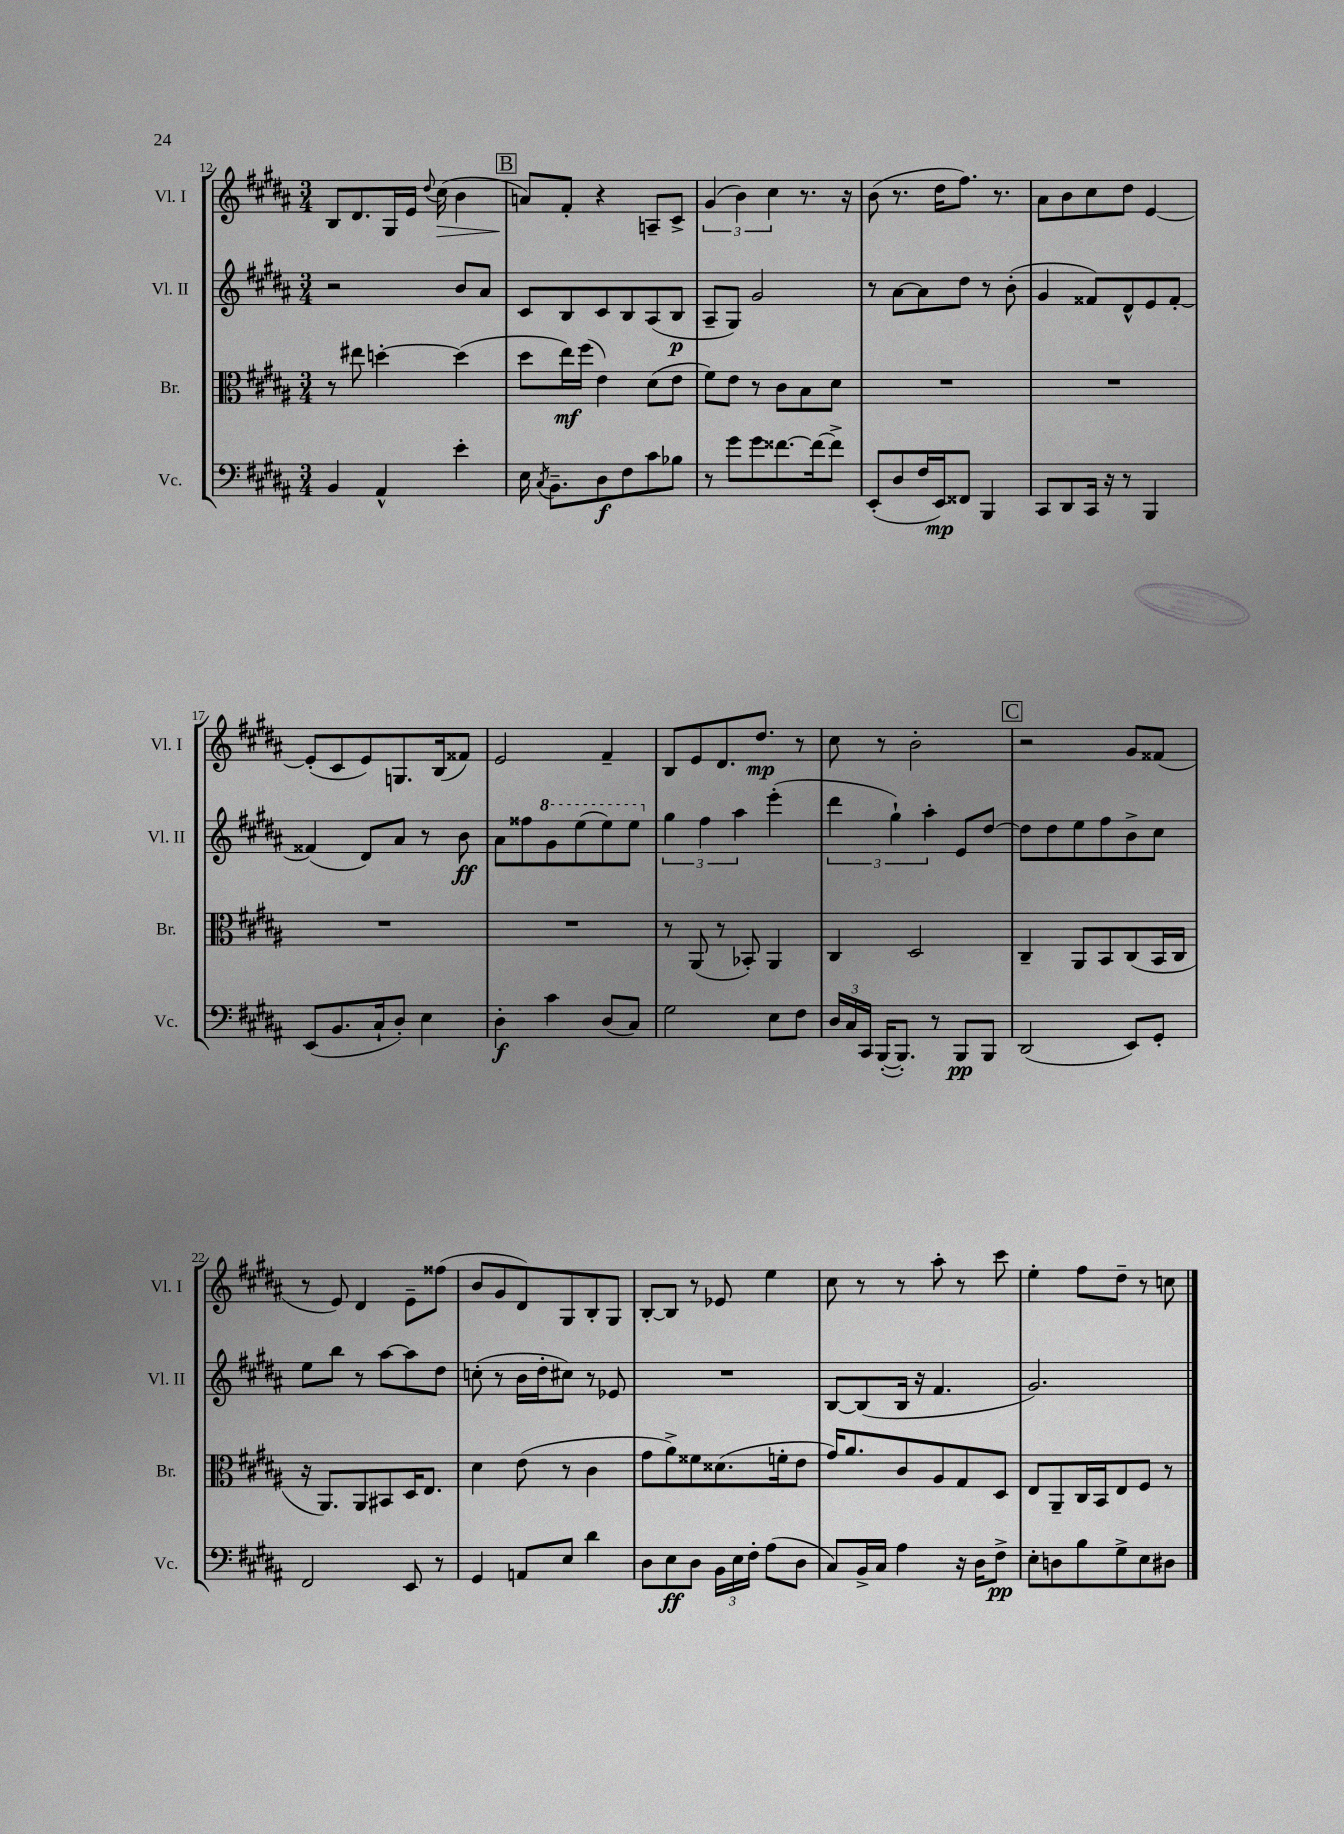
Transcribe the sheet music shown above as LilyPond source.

<<
\new StaffGroup <<
\new Staff = "s0" \with { instrumentName = "Vl. I" shortInstrumentName = "Vl. I" } {
    \clef treble \key b \major \numericTimeSignature \time 3/4
    \autoBeamOff b8[ dis'8. gis16 e'16] \appoggiatura { dis''8 } cis''16\>( b'4 |
    \mark \markup { \box "B" } a'8[\!) fis'8]-. r4 a8[-- cis'8]-> |
    \tuplet 3/2 { gis'4( b'4) cis''4 } r8. r16 |
    b'8( r8. dis''16[ fis''8.]) r8. |
    ais'8[ b'8 cis''8 dis''8] e'4~ |
    e'8[-.( cis'8 e'8) g8. b16( fisis'8]) |
    e'2 fis'4-- |
    b8[ e'8 dis'8. dis''8.]\mp r8 |
    cis''8 r8 b'2-. |
    \mark \markup { \box "C" } r2 gis'8[ fisis'8]( |
    r8 e'8) dis'4 e'8[-- fisis''8]( |
    b'8[ gis'8 dis'8) gis8 b8-. gis8] |
    b8[~-. b8] r8 ees'8 e''4 |
    cis''8 r8 r8 ais''8-. r8 cis'''8 |
    e''4-. fis''8[ dis''8]-- r8 c''8 \bar "|." |
}
\new Staff = "s1" \with { instrumentName = "Vl. II" shortInstrumentName = "Vl. II" } {
    \clef treble \key b \major \numericTimeSignature \time 3/4
    \autoBeamOff r2 b'8[ ais'8] |
    \mark \markup { \box "B" } cis'8[ b8 cis'8 b8 ais8( b8]\p |
    ais8[-- gis8]) gis'2 |
    r8 ais'8[~ ais'8 dis''8] r8 b'8-.( |
    gis'4 fisis'8[) dis'8-^ e'8 fisis'8]~-. |
    fisis'4( dis'8[) ais'8] r8 b'8\ff |
    ais'8[ fisis''8 \ottava #1 gis''8 e'''8( e'''8) e'''8] \ottava #0 |
    \tuplet 3/2 { gis''4 fis''4 ais''4 } e'''4-.( |
    \tuplet 3/2 { dis'''4 gis''4-!) ais''4-. } e'8[ dis''8]~ |
    \mark \markup { \box "C" } dis''8[ dis''8 e''8 fis''8 b'8-> cis''8] |
    e''8[ b''8] r8 ais''8[~ ais''8 dis''8] |
    c''8-.( r8 b'16[ dis''16-. cis''8]) r8 ees'8 |
    R2. |
    b8[~ b8( b16] r16 fis'4. |
    gis'2.) \bar "|." |
}
\new Staff = "s2" \with { instrumentName = "Br." shortInstrumentName = "Br." } {
    \clef alto \key b \major \numericTimeSignature \time 3/4
    \autoBeamOff r8 eis''8 d''4~-. d''4( |
    \mark \markup { \box "B" } dis''8[ e''16\mf) fis''16]( e'4) dis'8[( e'8] |
    fis'8[) e'8] r8 cis'8[ b8 dis'8] |
    R2. |
    R2. |
    R2. |
    R2. |
    r8 ais,8( r8 bes,8-.) ais,4 |
    cis4 dis2 |
    \mark \markup { \box "C" } cis4-- ais,8[ b,8 cis8( b,16 cis16] |
    r16 ais,8.[) ais,8 bis,8 dis16 e8.] |
    dis'4 e'8( r8 cis'4 |
    gis'8[ ais'8->) fisis'8 disis'8.( f'16-. e'8] |
    gis'16[) ais'8. cis'8 ais8 gis8 dis8] |
    e8[ ais,8-- cis16 b,16 e8 fis8] r8 \bar "|." |
}
\new Staff = "s3" \with { instrumentName = "Vc." shortInstrumentName = "Vc." } {
    \clef bass \key b \major \numericTimeSignature \time 3/4
    \autoBeamOff b,4 ais,4-^ e'4-. |
    \mark \markup { \box "B" } e16 \acciaccatura { cis8 } b,8.[-- dis8\f fis8 cis'8 bes8] |
    r8 gis'8[ gis'8 fisis'8.~ fisis'16~ fisis'8]-> |
    e,8[-.( dis8 fis16 e,16\mp) fisis,8] b,,4 |
    cis,8[ dis,8 cis,16] r16 r8 b,,4 |
    e,8[( b,8. cis16-! dis8]-.) e4 |
    dis4-.\f cis'4 dis8[( cis8]) |
    gis2 e8[ fis8] |
    \tuplet 3/2 { dis16[ cis16 cis,16] } b,,16[~-.( b,,8.]-.) r8 b,,8[\pp b,,8] |
    \mark \markup { \box "C" } dis,2( e,8[) gis,8]-. |
    fis,2 e,8 r8 |
    gis,4 a,8[ e8] dis'4 |
    dis8[ e8\ff dis8] \tuplet 3/2 { b,16[ e16 fis16]-. } ais8[( dis8] |
    cis8[) b,16-> cis16] ais4 r16 dis16[ fis8]->\pp |
    e8[-. d8 b8 gis8-> e8 dis8] \bar "|." |
}
>>
>>
\layout { \context { \Score currentBarNumber = #12 } }
